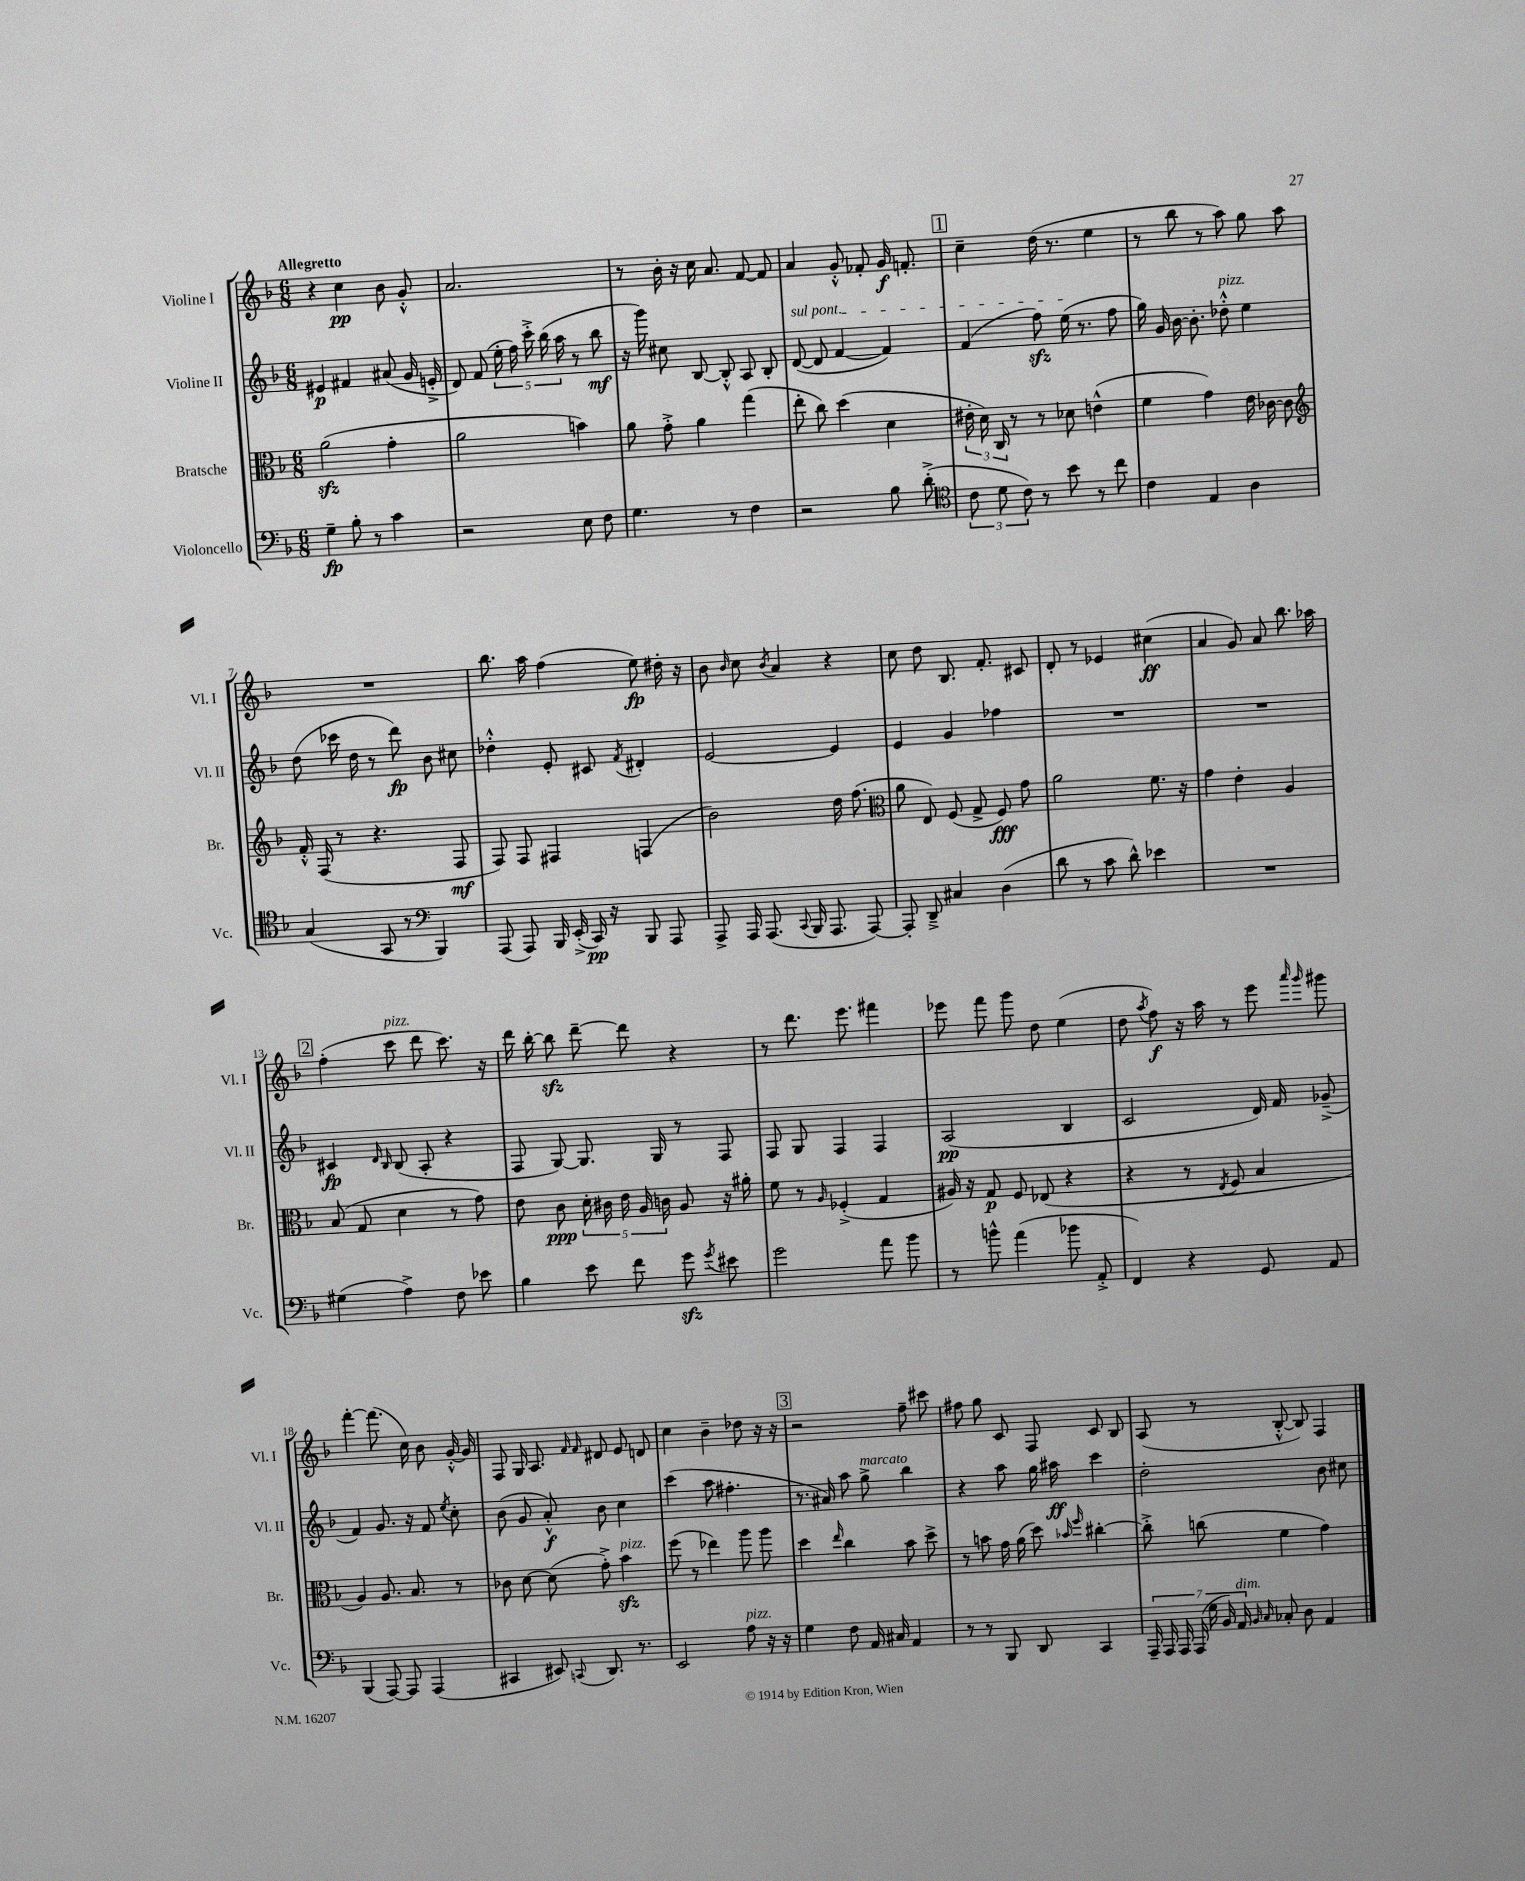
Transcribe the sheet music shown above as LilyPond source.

<<
\new StaffGroup <<
\new Staff = "s0" \with { instrumentName = "Violine I" shortInstrumentName = "Vl. I" } {
    \clef treble \key f \major \numericTimeSignature \time 6/8 \tempo "Allegretto"
    \autoBeamOff r4 c''4\pp bes'8 g'8-.-^ |
    a'2. |
    r8 bes'16-. r16 c''16 a'8. f'8~ f'8 |
    a'4 g'8-.-^ fes'8-. g'16\f f'8.-. |
    \mark \markup { \box "1" } c''4-- d''16( r8. e''4 |
    r8 bes''8 r8 a''8) g''8 a''8 |
    R2. |
    bes''8. a''16 f''4( e''8\fp) dis''16-. r16 |
    bes'8 \grace { bes'16 } c''8 \acciaccatura { bes'8 } a'4 r4 |
    c''8 d''8 bes8. f'8.-. cis'8 |
    d'8-. r8 ees'4 cis''4\ff( |
    a'4 g'8) a'8 bes''8. aes''16 |
    \mark \markup { \box "2" } f''4-.( c'''8^\markup { \italic "pizz." } d'''8 c'''8.) r16 |
    d'''16 bes''16~-. bes''8\sfz d'''8~-- d'''8 r4 |
    r8 d'''8. e'''8. fis'''4 |
    ees'''8 f'''8 g'''8 d''8 e''4( |
    d''8 \acciaccatura { a''8 } f''8\f) r16 a''16 r8 e'''8 \grace { a'''16 g'''16 } gis'''8 |
    f'''4~-. f'''8.( c''16) bes'8 g'16~-.-^ g'16 |
    f8 g16 a8. \grace { f'16 f'16 } dis'8 e'8 d'8 |
    c''4 bes'4-- des''8 r16 r16 |
    \mark \markup { \box "3" } r2 f''8-- cis'''8 |
    fis''8 g''8 c'8 f8 c'8 bes8 |
    a8( r8 bes8~-.-^ bes8) f4 \bar "|." |
}
\new Staff = "s1" \with { instrumentName = "Violine II" shortInstrumentName = "Vl. II" } {
    \clef treble \key f \major \numericTimeSignature \time 6/8
    \autoBeamOff eis'4\p fis'4 ais'8( g'16 e'16-.-> |
    d'8) f'8( \tuplet 5/4 { e''16-. f''16) c'''16-.-> bes''16( a''16 } r8 bes''8\mf |
    r16 g'''16) cis''8 bes8~ bes8-.-^ a8 bes8-. |
    \once \override TextSpanner.bound-details.left.text = \markup { \italic "sul pont." } d'8~\startTextSpan( d'8 f'4~ f'4) |
    \mark \markup { \box "1" } f'4( f''8\sfz) e''16\stopTextSpan( r8. f''8 |
    g''16) g'16 bes'16~ bes'8.-. des''8-.-^^\markup { \italic "pizz." } e''4 |
    d''8( ces'''16 d''16 r8 d'''8\fp) bes'8 cis''8 |
    des''4-.-^ e'8-. cis'8 \acciaccatura { f'8 } dis'4-. |
    e'2~ e'4 |
    e'4 g'4 fes''4 |
    R2. |
    R2. |
    \mark \markup { \box "2" } cis'4\fp \grace { d'16 bes16 } bes8( a8-. r4 |
    f8 g8~) g8. g16 r8 f8 |
    f8 g8 f4 f4 |
    a2\pp( bes4 |
    c'2 d'16) f'16 ges'8--->( |
    f'4) g'8. r16 f'8 \acciaccatura { e''8 } c''8-. |
    bes'8( g'8 a'8-.-^\f) bes'8 c''4 |
    c'''4( a''8 fis''4.-. |
    \mark \markup { \box "3" } r8. ais'16) a''8 g''8->^\markup { \italic "marcato" } bes''4 |
    r4 a''8 g''16 ais''16\ff c'''4 |
    d''2-. bes'8 cis''8 \bar "|." |
}
\new Staff = "s2" \with { instrumentName = "Bratsche" shortInstrumentName = "Br." } {
    \clef alto \key f \major \numericTimeSignature \time 6/8
    \autoBeamOff a'2\sfz( g'4-. |
    a'2 b'4) |
    a'8 g'8-.-> a'4 g''4( |
    e''8-. c''8) d''4( d'4 |
    \mark \markup { \box "1" } \tuplet 3/2 { eis'16-. d'16) c16 } r8 r8 des'8 e'4-^( |
    f'4 g'4) e'16 ces'16~ ces'8 |
    \clef treble f'16-.-^ f16( r8 r4. f8\mf |
    f8) f8 fis4 f4( |
    bes'2) d''16 f''8.( |
    \clef alto a'8 e8) f8( g8-> f8\fff) g'8 |
    a'2 f'8. r16 |
    g'4 e'4-. a4 |
    \mark \markup { \box "2" } bes8( g8 d'4 r8 g'8) |
    e'8 c'8\ppp \tuplet 5/4 { d'16-. cis'16 e'16 a16 c'16 } a8 r16 ais'16-. |
    f'8 r8 \grace { a16 } fes4-.->( g4 |
    ais16) r16 g8\p f8 ees8( r4 |
    r4 r8 \acciaccatura { e8 } f8 bes4 |
    a4) a8. bes8. r8 |
    ces'8 d'8~ d'8( g'8-.->) bes'4\sfz^\markup { \italic "pizz." } |
    f''8( r8 ees''4) a''8 a''8 |
    \mark \markup { \box "3" } d''4 \grace { e''16 } c''4 bes'8 d''8-> |
    r8 b'8 g'16 a'16( d''8) \grace { bes'16 f''16 } cis''4~-. |
    cis''8-.-> c''8( f'4 g'4) \bar "|." |
}
\new Staff = "s3" \with { instrumentName = "Violoncello" shortInstrumentName = "Vc." } {
    \clef bass \key f \major \numericTimeSignature \time 6/8
    \autoBeamOff g4--\fp bes8-. r8 c'4 |
    r2 e8 f8 |
    g4. r8 f4 |
    r2 bes8 d'8-.->( |
    \mark \markup { \box "1" } \clef tenor \tuplet 3/2 { c'8 d'8 c'8) } r8 bes'8 r8 c''8 |
    c'4 e4 a4 |
    g4( g,8 r8 \clef bass bes,,4) |
    a,,8( a,,8) bes,,16 e,16-.->( c,16\pp) r16 bes,,8 a,,8 |
    a,,8-> a,,16 a,,8.( \appoggiatura { c,8 } bes,,16 a,,8. a,,8~) |
    a,,8-. d,8---> cis4 d4( |
    d'8 r8 c'8 d'8-^) ees'4 |
    R2. |
    \mark \markup { \box "2" } gis4( a4->) f8 ees'8 |
    bes4 e'8 f'8 g'8\sfz \acciaccatura { g'8 } eis'8 |
    g'2 a'8 bes'8 |
    r8 b'8-^ a'4( bes'8 a,8-.-> |
    f,4) r4 g,8 a,8 |
    bes,,4( a,,8~) a,,8 a,,4( |
    cis,4 eis,8) \appoggiatura { c,8 } d,8. r8. |
    e,2 a8^\markup { \italic "pizz." } r16 r16 |
    \mark \markup { \box "3" } g4 f8 a,16 cis16 a,4 |
    r8 r8 bes,,8 d,8 c,4 |
    \tuplet 7/4 { a,,16-- a,,16 a,,16 a,,16( g16 bes,16) a,16^\markup { \italic "dim." } } \grace { bes,16 c16 } ces8-. d8 a,4 \bar "|." |
}
>>
>>
